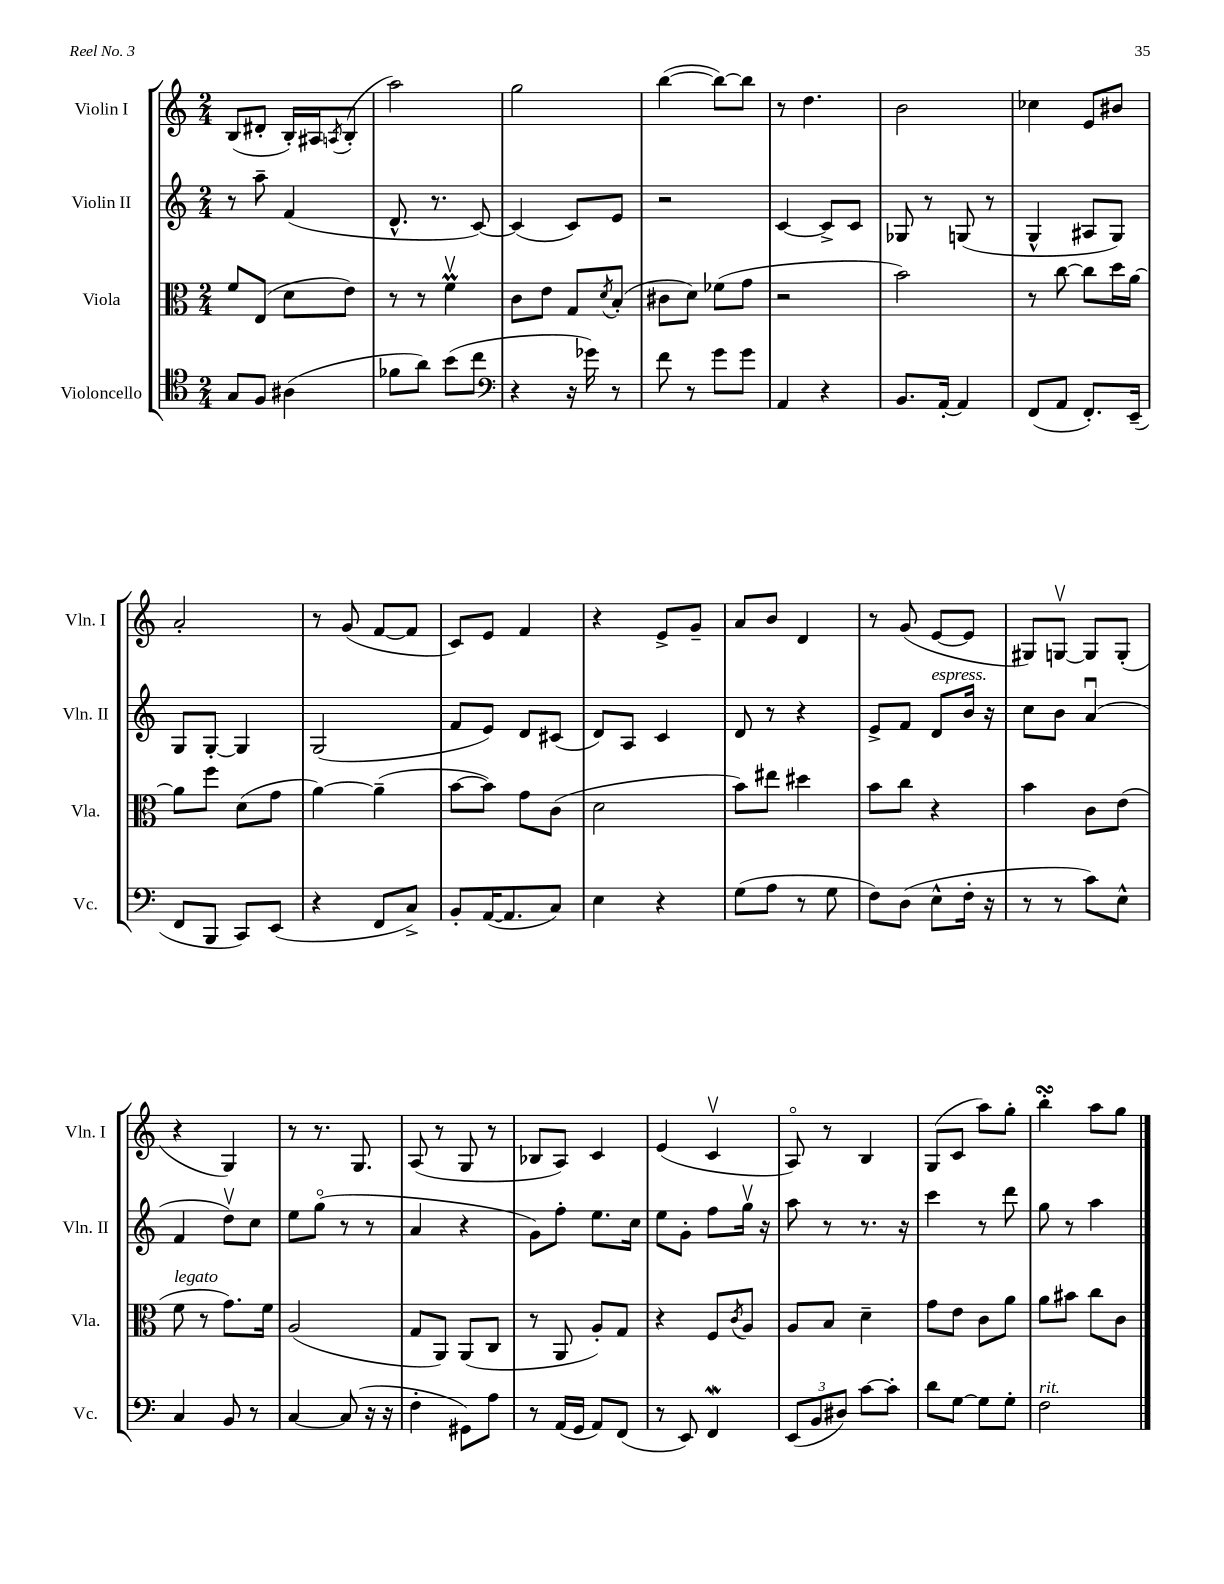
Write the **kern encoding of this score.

**kern	**kern	**kern	**kern
*part4	*part3	*part2	*part1
*staff4	*staff3	*staff2	*staff1
*I"Violoncello	*I"Viola	*I"Violin II	*I"Violin I
*I'Vc.	*I'Vla.	*I'Vln. II	*I'Vln. I
*clefC4	*clefC3	*clefG2	*clefG2
*k[]	*k[]	*k[]	*k[]
*M2/4	*M2/4	*M2/4	*M2/4
=136	=136	=136	=136
8G/L	8f/L	8r	(8B/L
8F/J	(8E/J	8aa~\	8d#X'/J
(4A#X\	8d\L	(4f/	16B'/LL)
.	.	.	16A#X/J
.	.	.	8qAn/
.	8e\J)	.	(8B'/J
=137	=137	=137	=137
8f-X\L	8r	8.d^^/	2aa\)
8a\J)	8r	.	.
.	.	8.r	.
(8b\L	4fMv\	.	.
8cc\J	.	[8c/)	.
=138	=138	=138	=138
*clefF4	*	*	*
4r	8c\L	(4c/]	2gg\
.	8e\J	.	.
16r	8G/L	8c/L)	.
16g-X\)	.	.	.
.	8qd/	.	.
8r	(8B'/J	8e/J	.
=139	=139	=139	=139
8f\	8c#X\L	2r	([4bb\
8r	8d\J)	.	.
8g\L	(8f-X\L	.	8bb\L_)
8g\J	8g\J	.	8bb\J]
=140	=140	=140	=140
4AA/	2r	[4c/	8r
.	.	.	4.dd\
4r	.	8c^/L]	.
.	.	8c/J	.
=141	=141	=141	=141
8.BB/L	2b\)	8G-X/	2b\
.	.	8r	.
[16AA'/Jk	.	.	.
4AA/]	.	(8Gn/	.
.	.	8r	.
=142	=142	=142	=142
(8FF/L	8r	4G^^/	4cc-X\
8AA/J	[8cc\	.	.
8.FF'/L)	8cc\L]	8A#X/L	8e/L
.	16dd\L	8G/J)	8b#X/J
(16EE~/Jk	[16a\JJ	.	.
!!LO:LB:g=z
=143	=143	=143	=143
8FF/L	8a\L]	8G/L	2a'/
8BBB/J	8ff\J	[8G'/J	.
8CC/L)	(8d\L	4G/]	.
(8EE/J	8g\J	.	.
=144	=144	=144	=144
4r	[4a\)	(2G/	8r
.	.	.	(8g/
8FF/L	(4a~\]	.	[8f/L
8C^/J)	.	.	8f/J]
=145	=145	=145	=145
8BB'/L	[8b\L	8f/L	8c/L)
([16AA/K	8b\J])	8e/J)	8e/J
8.AA/]	.	.	.
.	8g\L	8d/L	4f/
8C/J)	(8c\J	(8c#X/J	.
=146	=146	=146	=146
4E\	2d\	8d/L)	4r
.	.	8A/J	.
4r	.	4c/	8e^/L
.	.	.	8g~/J
=147	=147	=147	=147
(8G\L	8b\L)	8d/	8a/L
8A\J	8ee#X\J	8r	8b/J
8r	4dd#X\	4r	4d/
8G\	.	.	.
=148	=148	=148	=148
8F\L)	8b\L	8e^/L	8r
(8D\J	8cc\J	8f/J	(8g/
!	!	!LO:TX:a:i:t=espress.	!
8E^^\L	4r	8d/L	[8e/L
16F'\Jk	.	16b/Jk	8e/J]
16r	.	16r	.
=149	=149	=149	=149
8r	4b\	8cc\L	8G#X/L)
8r	.	8b\J	[8Gnv/J
8c\L)	8c\L	(4au/	8G/L]
8E^^\J	(8e\J	.	(8G'/J
!!LO:LB:g=z
=150	=150	=150	=150
!	!LO:TX:a:i:t=legato	!	!
4C/	8f\	4f/	4r
.	8r	.	.
8BB/	8.g\L)	8ddv\L)	4G/)
8r	.	8cc\J	.
.	16f\Jk	.	.
=151	=151	=151	=151
[4C/	(2A/	8ee\L	8r
.	.	(8gg\J	8.r
(8C/]	.	8r	.
.	.	.	8.G/
16r	.	8r	.
16r	.	.	.
=152	=152	=152	=152
4F'\	8G/L	4a/	(8A/
.	8AA/J)	.	8r
8GG#X\L)	(8AA/L	4r	8G/
8A\J	8C/J	.	8r
=153	=153	=153	=153
8r	8r	8g\L)	8B-X/L
(16AA/LL	8AA/	8ff'\J	8A/J)
16GG/JJ	.	.	.
8AA/L)	8A'/L)	8.ee\L	4c/
(8FF/J	8G/J	.	.
.	.	16cc\Jk	.
=154	=154	=154	=154
8r	4r	8ee\L	(4e/
8EE/)	.	8g'\J	.
4FFw/	8F/L	8ff\L	4cv/
.	8qc/	.	.
.	8A/J	16ggv\Jk	.
.	.	16r	.
=155	=155	=155	=155
(12EE/L	8A/L	8aa\	8A/)
12BB/	.	.	.
.	8B/J	8r	8r
12D#X/J)	.	.	.
[8c\L	4d~\	8.r	4B/
8c'\J]	.	.	.
.	.	16r	.
=156	=156	=156	=156
8d\L	8g\L	4ccc\	(8G/L
[8G\J	8e\J	.	8c/J
8G\L]	8c\L	8r	8aa\L)
8G'\J	8a\J	8ddd\	8gg'\J
=157	=157	=157	=157
!LO:TX:a:i:t=rit.	!	!	!
2F\	8a\L	8gg\	4bbsSsS'\
.	8b#X\J	8r	.
.	8cc\L	4aa\	8aa\L
.	8c\J	.	8gg\J
==	==	==	==
*-	*-	*-	*-
